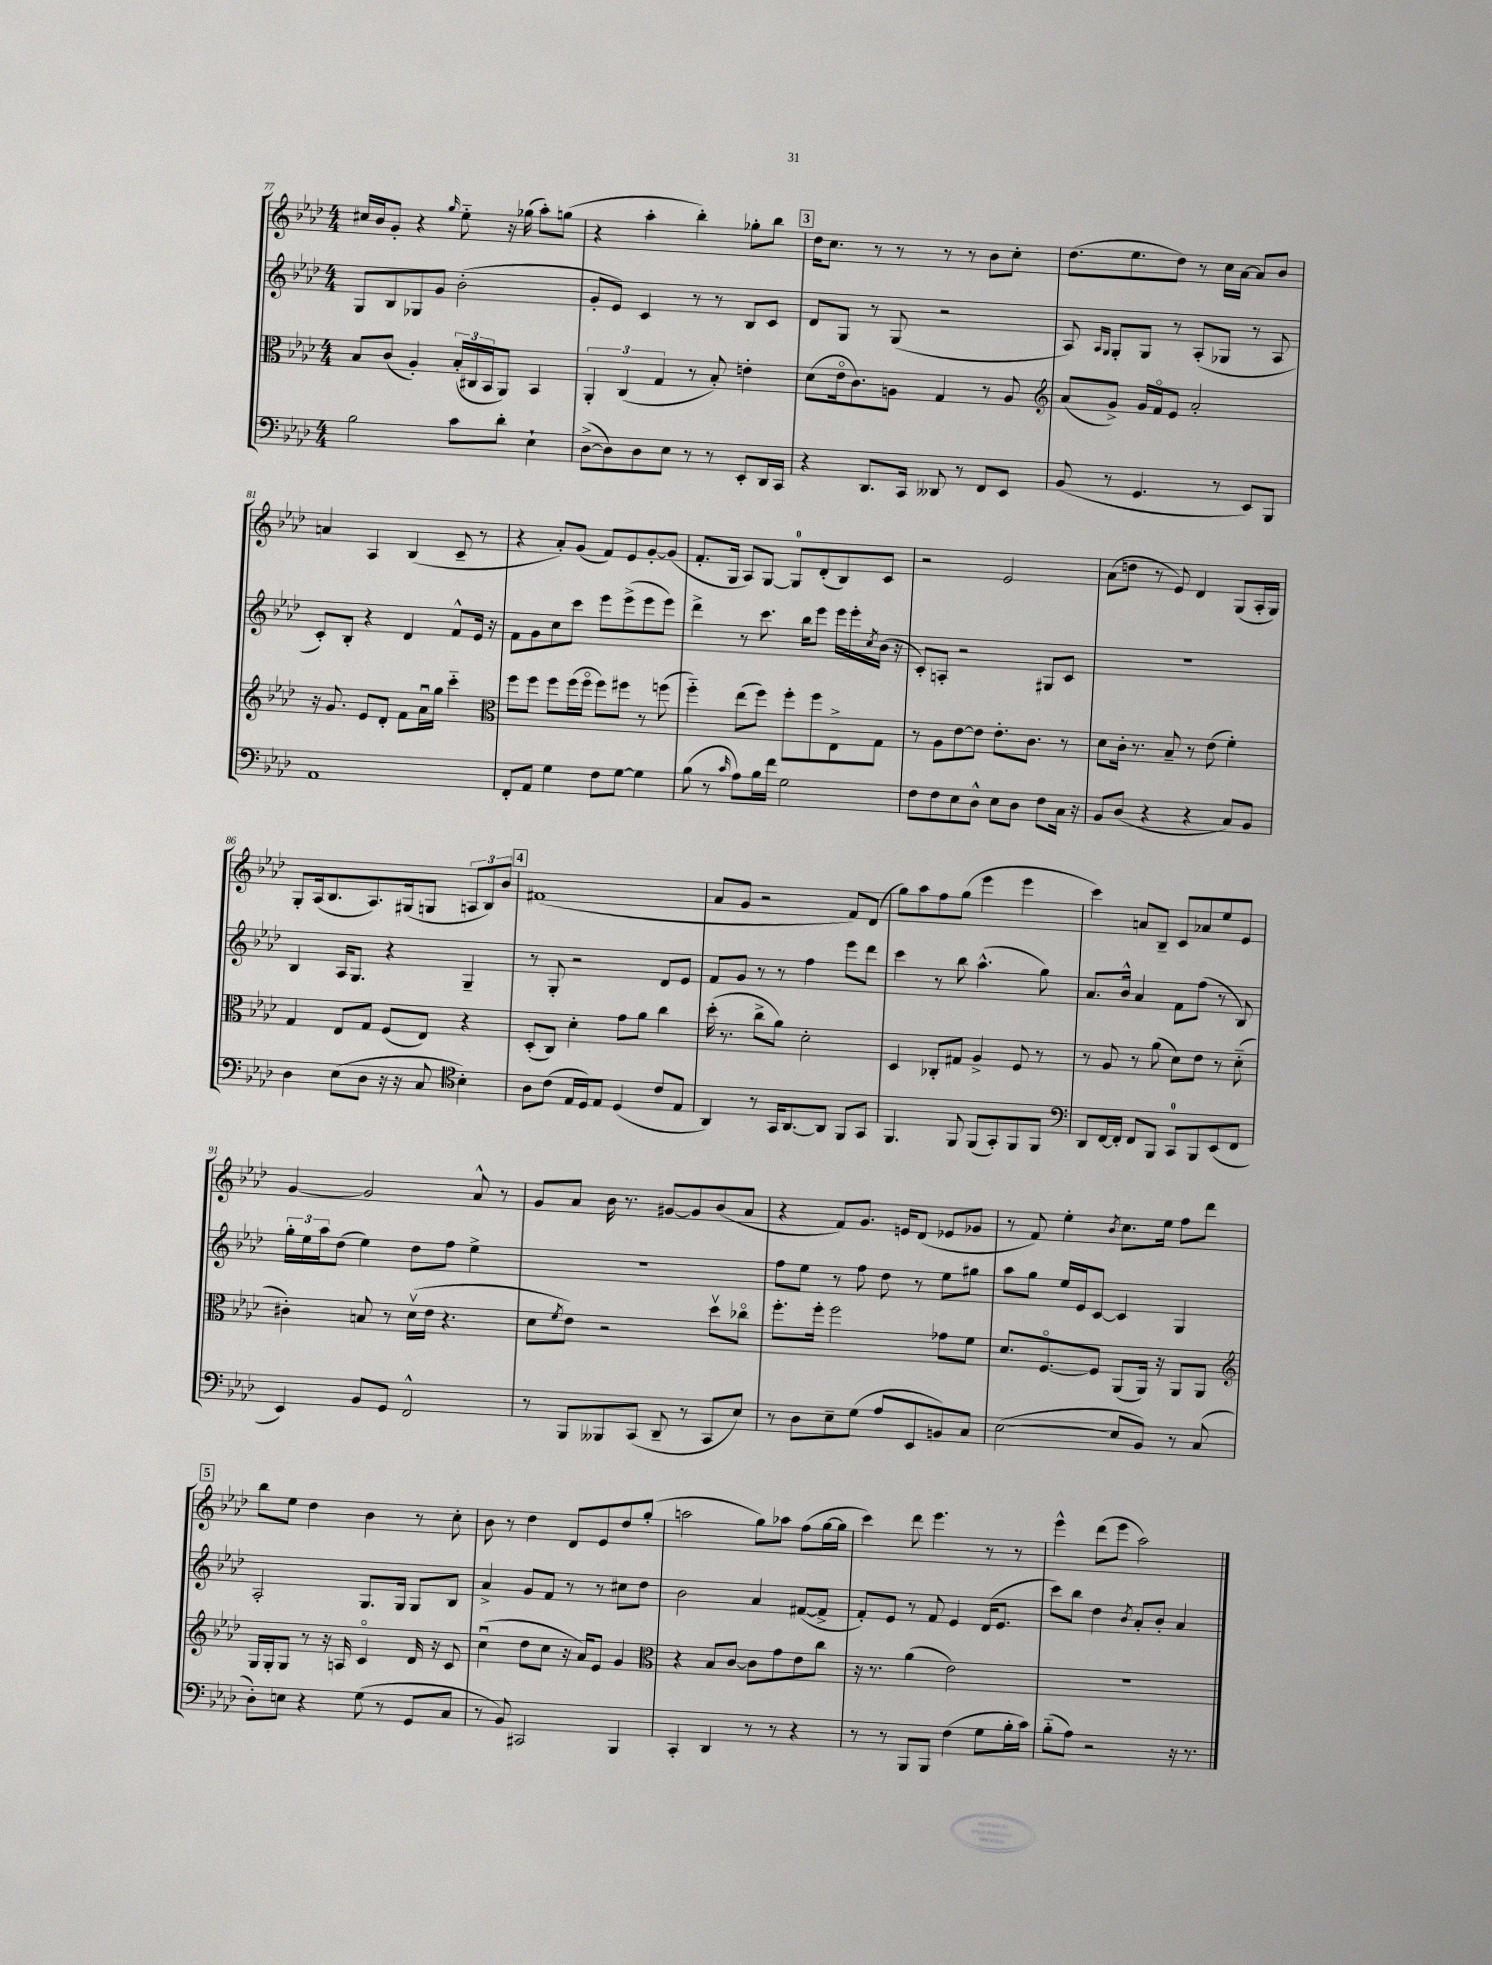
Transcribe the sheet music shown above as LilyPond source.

<<
\new StaffGroup <<
\new Staff = "s0" {
    \clef treble \key aes \major \numericTimeSignature \time 4/4
    cis''16 bes'16 g'8-. r4 \grace { g''16 } ees''8-_ r16 ges''16( aes''8-.) g''8( |
    r4 aes''4-. bes''4-.) ges''8-. bes''8 |
    \mark \markup { \box "3" } des''16 c''8. r8 r8 r8 r8 bes'8 c''8-. |
    des''8.( ees''8. des''8) r8 c''16 aes'16~ aes'8 bes'8 |
    a'4 aes4 bes4( c'8-- r8 |
    r4 aes'8-.) g'8( f'8) ees'8 g'8~-. g'8( |
    f'8.-. g16 aes8) g8~ g8-0 des'8-.( bes8) c'8 |
    r2 ees'2 |
    aes'8( d''8 r8 ees'8) des'4 g8( aes16-. g16) |
    g8-. aes16( bes8. aes8.) gis16( g8 \tuplet 3/2 { a8 bes8) bes'8 } |
    \mark \markup { \box "4" } fis'1( |
    aes'8 g'8 r2 f'8) des'8( |
    g''8) aes''8 f''8 g''8( ees'''4 ees'''4 |
    c'''4) a'8 bes8-- c'8 aes'8 ees''8 ees'8 |
    g'4~ g'2 aes'8-^ r8 |
    g'8 aes'8 bes'16 r8. gis'8~ gis'8 bes'8( aes'8 |
    r4 f'8) g'8. e'16 des'8( ees'8 ges'8 |
    r8 f'8) ees''4-. \acciaccatura { bes'8 } c''8. ees''16 f''8 des'''8 |
    \mark \markup { \box "5" } bes''8 ees''8 des''4 bes'4 r8 c''8-. |
    bes'8 r8 des''4 des'8 ees'8 des''8 g''8-.( |
    a''2 g''8) aes''8 f''8( g''16~ g''16 |
    c'''4) des'''8 ees'''4. r8 r8 |
    ees'''4-^ des'''8( ees'''8 aes''2) \bar "|." |
}
\new Staff = "s1" {
    \clef treble \key aes \major \numericTimeSignature \time 4/4
    g8 bes8 ges8 g'8 bes'2-.( |
    g'8-. ees'8) c'4 r8 r8 bes8 c'8 |
    \mark \markup { \box "3" } des'8 g8 r8 g8( r2 |
    aes8) \grace { aes16 g16 } g8-. g8 r8 aes8-.( ges8 r8 aes8 |
    c'8-.) bes8-. r4 des'4 f'8-^ ees'16 r16 |
    f'8 g'8 c''8 c'''8 ees'''8 ees'''8->( ees'''8 ees'''8) |
    des'''4-> r8 c'''8. bes''16 ees'''8 ees'''16 ees'''16-. \acciaccatura { c''8 } bes'16( r16 |
    c'8-.) a8-. r2 gis8 c'8 |
    r1 |
    bes4 aes16 g8. r4 g4-- |
    \mark \markup { \box "4" } r8 g8-. r2 des'8 ees'8 |
    f'8 g'8 r8 r8 f''4 ees'''8 des'''8 |
    c'''4 r8 bes''8 aes''4.-^( g''8) |
    aes'8. bes'16-^ aes'4 f'8 f''8( r8 bes8) |
    \tuplet 3/2 { g''16-. ees''16 aes''16 } des''8( ees''4) des''8 f''8 ees''4-> |
    r1 |
    f''8 ees''8 r8 f''8 des''8 r8 ees''8 gis''8 |
    aes''8 g''8 ees''16 ees'16 c'8~ c'4 g4 |
    \mark \markup { \box "5" } aes2-. g8. g16 g8 bes8 |
    aes'4-> g'8 f'8 r8 r8 cis''8 des''8 |
    bes'2 aes'4 fis'8~( fis'8-> |
    f'8-.) ees'8 r8 f'8 ees'4 des'16( ees'8. |
    c'''8) bes''8 des''4 \acciaccatura { bes'8 } aes'8-. bes'8-. aes'4 \bar "|." |
}
\new Staff = "s2" {
    \clef alto \key aes \major \numericTimeSignature \time 4/4
    bes8 c'8( aes4-.) \tuplet 3/2 { bes16-.( cis16 bes,16 } aes,8) bes,4 |
    \tuplet 3/2 { aes,4-. c4( g4 } r8 bes8-.) e'4-. |
    \mark \markup { \box "3" } des'8( ees'16\flageolet c'8.) a8 g4 r8 a8 |
    \clef treble aes'8( g'8->) g'16 f'16\flageolet ees'8 aes'2-. |
    r16 g'8. ees'8 des'8-. f'8 aes'16\downbow g''16 c'''4-_ |
    \clef alto f''8 f''8 f''8 f''16( f''16\flageolet f''8) fis''8 r8 f''8( |
    f''4-_) ees''8( f''8) f''8-. f''8 ees8-> g8 |
    r8 aes8 ees'8~ ees'8 ees'8.-. c'8. r8 |
    des'8 c'16-. r8. bes8-- r8 ees'8( f'4-.) |
    g4 ees8 g8 f8( ees8) r4 |
    \mark \markup { \box "4" } des8-.( c8) des'4-. g'8 aes'8 c''4 |
    des''16-.( r8. c''8-> aes'8) des'2-. |
    des4 ces8-. gis8 aes4-> f8 r8 |
    r8 aes8 r8 aes'8( des'8) ees'8 r8 des'8-_( |
    cis'4-.) b8 r8 des'16\upbow( ees'16 r4. |
    des'8 \acciaccatura { f'8 } ees'8) r2 des''8\upbow ces''8\flageolet |
    f''8.-. f''16-. f''2 ges'8 f'8 |
    des'8. f8.~\flageolet f8 aes,8( aes,16) r16 aes,8 aes,8 |
    \mark \markup { \box "5" } \clef treble g16 g16-. g8 r8 r16 a16 c'4\flageolet des'16 r16 c'8 |
    c''4\downbow( des''8 c''8 r16 aes'16) ees'8 g'4 |
    \clef alto r4 bes8 c'8~ c'8 g'8 ees'8 c''8 |
    r16 r8. aes'4( ees'2) |
    R1 \bar "|." |
}
\new Staff = "s3" {
    \clef bass \key aes \major \numericTimeSignature \time 4/4
    bes2 c'8 des'8-. ees4-! |
    des8~->( des8) des8 ees8 r8 r8 ees,8-. des,16 c,16 |
    \mark \markup { \box "3" } r4 des,8. c,16 deses,8 r8 f,8 ees,8 |
    bes,8( r8 g,4. r8 ees,8) bes,,8 |
    aes,1 |
    f,8-. aes,8 g4 f8 g8~ g4 |
    bes8( r8 \grace { c'16 } aes8) bes16 f'16 g2 |
    f8 f8 ees8 des8-^ ees8 des8 f8 c16 r16 |
    bes,8 des8( r4 r4 c8) bes,8 |
    des4 ees8( des8 r16 r16 c8 \clef tenor bes4-.) |
    \mark \markup { \box "4" } aes8 c'8( ees16 des16) ees8 des4( c'8 ees8 |
    aes,4) r8 g,16 aes,8.~ aes,8 f,8 g,8 |
    f,4. f,8 f,8( g,8-.) f,8 f,8 |
    \clef bass des,8 f,16~ f,16-. f,8 bes,,8 c,8-0 bes,,8 ees,8( f,8 |
    ees,4) bes,8 g,8 f,2-^ |
    r8 bes,,8 beses,,8 c,8( des,8-- r8 c,8 ees8) |
    r8 des8 ees8-- g8( aes8 ees,8 b,8) c8 |
    ees2~( ees8 bes,8) r8 c8( |
    \mark \markup { \box "5" } des8-.) e8 r4 g8( r8 g,8 c8 |
    r8 bes,8) cis,2 bes,,4 |
    c,4-. des,4 r8 r8 r4 |
    r8 r8 bes,,8 bes,,8 f4( g8 bes16-. c'16) |
    bes8-_( aes8) r2 r16 r8. \bar "|." |
}
>>
>>
\layout { \context { \Score currentBarNumber = #77 } }
